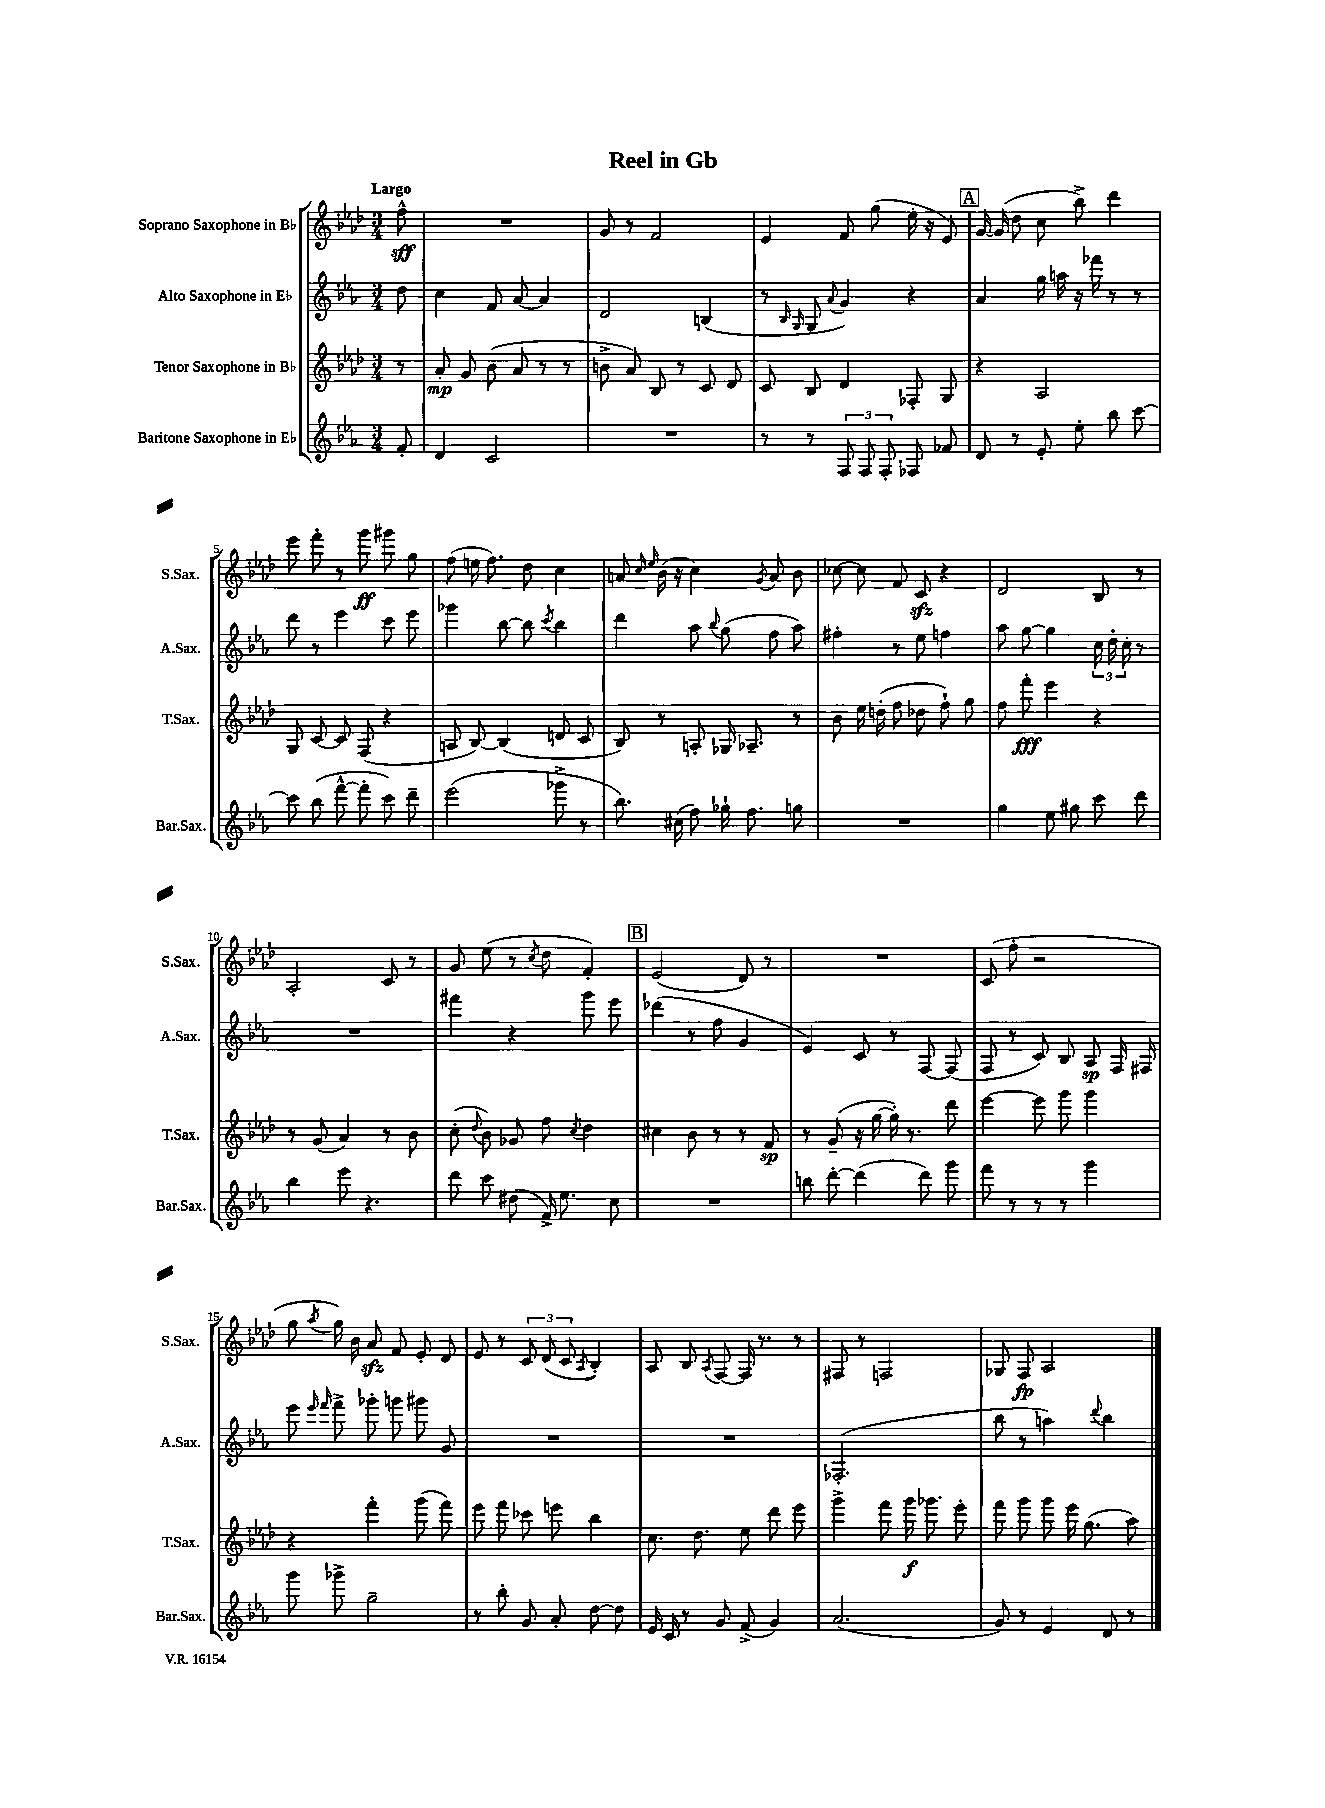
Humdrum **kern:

**kern	**kern	**kern	**kern
*staff4	*staff3	*staff2	*staff1
*clefG2	*clefG2	*clefG2	*clefG2
*k[b-e-a-]	*k[b-e-a-d-]	*k[b-e-a-]	*k[b-e-a-d-]
*M3/4	*M3/4	*M3/4	*M3/4
8f'	8r	8dd	8ff^^
=	=	=	=
4d	8a-'	4cc	2.r
.	8g	.	.
2c	(8b-	8f	.
.	8a-	[8a-	.
.	8r	4a-]	.
.	8r	.	.
=	=	=	=
2.r	8b^	2d	8g
.	8a-)	.	8r
.	8B-	.	2f
.	8r	.	.
.	8c	(4B	.
.	8d-	.	.
=	=	=	=
8r	8c	8r	4e-
.	.	16qqB-	.
.	.	16qqG	.
8r	8B-	8G	.
.	.	8qqa-	.
12F	4d-	4g)	8f
12F	.	.	.
.	.	.	(8gg
12F'	.	.	.
8F-	8F-'	4r	16ee-'
.	.	.	16r
8f-	8G	.	8e-)
=	=	=	=
8d	4r	4a-	[16g
.	.	.	(16g]
8r	.	.	8dd-
8e-'	2A-	16gg	8cc
.	.	16aa	.
8ee-'	.	16r	8bb-^)
.	.	16fff-	.
8bb-	.	8r	4ddd-
[8ccc	.	8r	.
=	=	=	=
8ccc]	8G	8ddd	8eee-
(8bb-	[8c	8r	8fff'
[8fff^^	8c]	4eee-	8r
8fff']	(8F	.	8ggg
8ccc)	4r	8ccc	8ggg#
8ddd~	.	8eee-	8gg
=	=	=	=
(2eee-	8A	4ggg-	(8ff
.	[8B-)	.	16ee
.	.	.	8.ff)
.	(4B-]	[8bb-	.
.	.	8bb-]	8dd-
.	.	8qccc	.
8ggg-^	8d	4bb-	4cc
8r	8c	.	.
=	=	=	=
8.bb-)	8B-)	4ddd	8a
.	.	.	16qqcc
.	.	.	16qqee-
.	8r	.	(16b-
(16cc#	.	.	16r
8ff)	8A'	8aa-	4cc)
.	.	8qqbb-	.
16gg-`	16G-	(8gg	.
8.ff	8.A-~	.	.
.	.	.	8qg
.	.	8ff	8a
8gg	8r	8aa-)	8b-
=	=	=	=
2.r	8b-	4ff#'	[8cc-
.	16ee-	.	8cc-]
.	(16dd'	.	.
.	8ff	8r	8f
.	8dd-	8ee-	8c
.	8ff`)	4ff	4r
.	8gg	.	.
=	=	=	=
4gg	8ff	8aa-	2d-
.	8fff'	[8gg	.
8ee-	4eee-	4gg]	.
8gg#	.	.	.
8ccc	4r	24cc	8B-
.	.	24dd'	.
.	.	24cc'	.
8ddd	.	8r	8r
=	=	=	=
4bb-	8r	2.r	2A-'
.	(8g	.	.
8eee-	4a-)	.	.
4.r	.	.	.
.	8r	.	8c
.	8b-	.	8r
=	=	=	=
8ddd	(8cc'	4fff#	8g
.	8qqdd-	.	.
8ccc	8b-)	.	(8ee-
(8dd#	8g-	4r	8r
.	.	.	8qcc
16f^)	8ff	.	8dd-
8.ee-	.	.	.
.	8qcc	.	.
.	4dd-	8ggg	4f')
8cc	.	8eee-	.
=	=	=	=
2.r	4cc#	(4ddd-	(2e-
.	8b-	8r	.
.	8r	8ff	.
.	8r	4g	8d-)
.	8f	.	8r
=	=	=	=
8bb	8r	4e-)	2.r
[8ddd'	(8g~	.	.
(4ddd]	16r	8c	.
.	[16gg	.	.
.	16gg'])	8r	.
.	8.r	.	.
8ddd)	.	[8F	.
8ggg	8ddd-	(8F]	.
=	=	=	=
8fff	[4eee-	8F	(8c
8r	.	8r	8ff'
8r	8eee-]	8c)	2r
8r	8ggg	8B-	.
4ggg	4ggg	8A-	.
.	.	16F	.
.	.	16F#	.
=	=	=	=
8ggg	4r	8eee-	8gg
.	.	16qqeee-	.
.	.	16qqfff	8qaa-
8ggg-^	.	8fff^	16gg)
.	.	.	16b-
2gg~	4fff'	8ggg-'	8a-
.	.	8ggg	8f
.	(8ggg	8ggg#	8e-'
.	8fff)	8g	8d-
=	=	=	=
8r	8eee-	2.r	8e-
8bb-'	8fff	.	8r
8g	8ccc-	.	12c
.	.	.	(12d-
8a-'	8eee	.	.
.	.	.	12c
.	.	.	8qA-
[8dd	4bb-	.	4B-')
8dd]	.	.	.
=	=	=	=
16e-	8.cc	2.r	8A-
16c	.	.	.
8r	.	.	8B-
.	8.dd-	.	.
.	.	.	8qA-
8g	.	.	[8F
(8f^	8ee-	.	16F]
.	.	.	8.r
4g)	8ddd-	.	.
.	8eee-	.	8r
=	=	=	=
(2.a-	4ggg^	(2.F-'	8F#
.	.	.	8r
.	8fff	.	2F
.	16ggg	.	.
.	8.ggg-	.	.
.	8eee-'	.	.
=	=	=	=
8g)	8fff	8bb-	8G-
8r	8ggg	8r	8F
4e-	8ggg	4aa)	2A-
.	16eee-	.	.
.	(8.gg	.	.
.	.	8qqddd	.
8d	.	4bb-	.
8r	8aa-)	.	.
==	==	==	==
*-	*-	*-	*-
